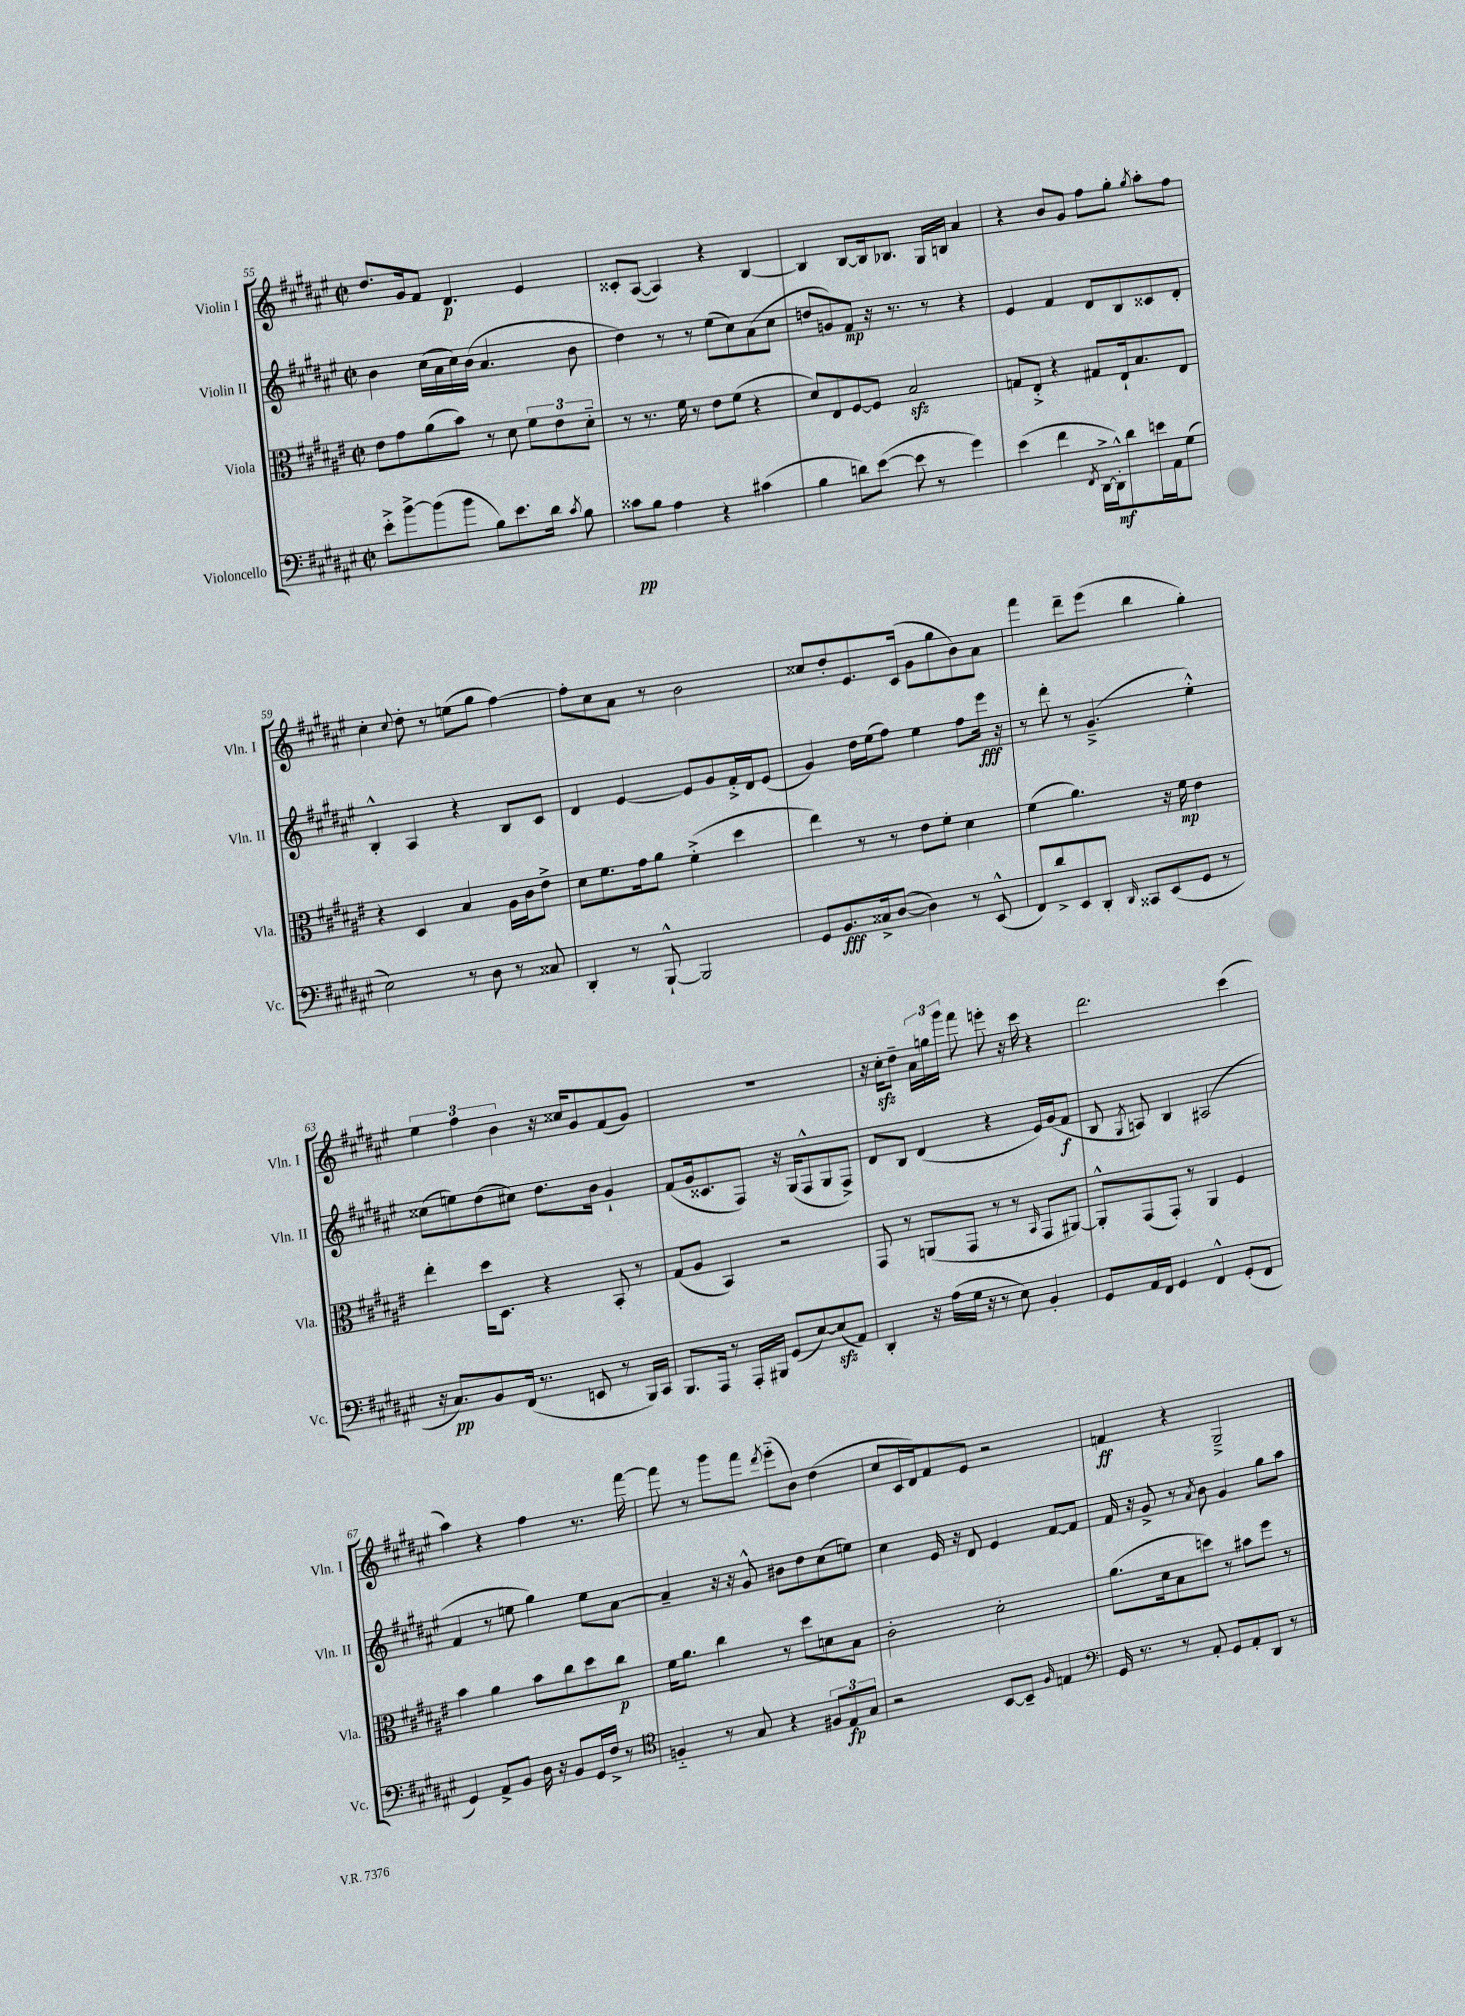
<<
\new StaffGroup <<
\new Staff = "s0" \with { instrumentName = "Violin I" shortInstrumentName = "Vln. I" } {
    \clef treble \key fis \major \defaultTimeSignature \time 2/2
    \autoBeamOff dis''8.[ gis'16 fis'8] dis'4.\p eis'4 |
    cisis'8[-. ais8]~( ais4) r4 b4~ |
    b4 b8[~ b16 bes8.] gis16[ b16] ais'4 |
    r4 b'8[ gis'8] fis''8[ gis''8]-. \acciaccatura { gis''8 } ais''8[-. fis''8] |
    cis''4-. \appoggiatura { cis''8 } dis''8-. r8 e''8[( gis''8] fis''4~) |
    fis''8[-. cis''8 ais'8] r8 b'2 |
    cisis''8[ dis''8-. eis'8. cis'16]( gis'8[ gis''8 b'8) ais'8] |
    fis'''4 dis'''8[-- eis'''8]( b''4 gis''4-.) |
    \tuplet 3/2 { eis''4 fis''4 b'4 } r16 cisis''16[ gis'8 fis'8( gis'8]) |
    R1 |
    r16 cis''16[-.\sfz dis''8]-- \tuplet 3/2 { ais'16[ g''16 gis'''16] } fis'''8 e'''8-. r16 cis'''16 r4 |
    dis'''2. cis'''4( |
    ais''4) r4 fis''4 r8. fis'''16~ |
    fis'''8 r8 gis'''8[ fis'''8] \acciaccatura { dis'''8 } eis'''8[-_( b'8]) dis''4( |
    cis''8[ cis'16 dis'16) fis'8 eis'8] r2 |
    f'4\ff r4 gis2---> \bar "|." |
}
\new Staff = "s1" \with { instrumentName = "Violin II" shortInstrumentName = "Vln. II" } {
    \clef treble \key fis \major \defaultTimeSignature \time 2/2
    \autoBeamOff b'4 cis''16[( ais'16 cis''16) b'16]( ais'4. b'8 |
    dis''4) r8 r8 eis''8[( cis''8) ais'8( cis''8] |
    d''8[ g'8) fis'8]\mp r16 r8. r8 r4 |
    eis'4 fis'4 dis'8[ b8 cisis'8 dis'8]-. |
    b4-.-^ ais4 r4 b8[ cis'8] |
    dis'4 eis'4~ eis'8[ gis'8 fis'16-.-> dis'16 eis'8]( |
    gis'4) dis''16[ eis''16( fis''8]) eis''4 fis''8[ eis'''16]\fff r16 |
    r8 dis'''8-. r8 gis'4.--->( eis''4-.-^) |
    cisis''8[( e''8) dis''8( cis''8]) dis''8.[ b'16] gis'4-! |
    fis'8[( gis'16 cisis'8. fis8]) r16 gis16[( fis8-^ gis8 fis8]->) |
    dis'8[ b8] dis'4( r4 eis'16[) gis'16( fis'8]\f |
    b8 \acciaccatura { gis8 } a8) b4 ais2( |
    fis'4 r8 e''8 gis''4) e''8[ ais'8]~ |
    ais'4-- r16 r16 gis'8-^ bis'8[ dis''8 cis''8( e''8]) |
    cis''4 eis'16 r16 dis'8 eis'4 fis'8[~ fis'8] |
    fis'16 r16 gis'8-> r8 \acciaccatura { ais'8 } b'8 gis'4 gis''8[ ais''8] \bar "|." |
}
\new Staff = "s2" \with { instrumentName = "Viola" shortInstrumentName = "Vla." } {
    \clef alto \key fis \major \defaultTimeSignature \time 2/2
    \autoBeamOff eis'8[ gis'8 ais'8( b'8]) r8 dis'8 \tuplet 3/2 { fis'8[ eis'8 dis'8]-_ } |
    r8 r8. fis'16 r8 eis'8[ fis'8]( r4 |
    dis'8[) eis8 fis8~ fis8] b2\sfz |
    g8[ eis8]-.-> r4 gis8[ eis16-! b8. eis8] |
    r4 dis4 b4 ais16[ cis'16 eis'8]-> |
    dis'8[ fis'8. gis'16 ais'8] fis'4-.->( dis''4 |
    eis''4) r8 r8 eis'8[ fis'8]-. dis'4 |
    fis'4( ais'4.) r16 fis'16\mp eis'4 |
    eis''4-. dis''16[ dis8.] r4 b,8-. r8 |
    gis8[( ais8] b,4) r2 |
    gis,8 r8 a,8[( gis,8] r8 r8 \grace { b,16 } gis,8[ ais,8]~) |
    ais,8[-.-^ gis,8( gis,8]-.) r8 ais,4 fis4 |
    b'4 ais'4 b'8[ cis''8 dis''8 cis''8]\p |
    fis'16[ ais'8.] cis''4 r8 dis''8[ d'8 b8] |
    cis'2-. dis'2-. |
    ais'8.[( dis'16 b8 d''8]) r8 bis'8[ fis''8] r8 \bar "|." |
}
\new Staff = "s3" \with { instrumentName = "Violoncello" shortInstrumentName = "Vc." } {
    \clef bass \key fis \major \defaultTimeSignature \time 2/2
    \autoBeamOff eis'8[-.-> b'8~-> b'8( b'8] b8[) eis'8. dis'16] \acciaccatura { cis'8 } b8 |
    cisis'8[\pp b8] ais4 r4 cis'4( |
    b4 d'8[) eis'8]~( eis'8 r8 gis'4) |
    eis'4( fis'4 \acciaccatura { fis,8 } dis,16[~-> dis,16-.-^\mf) dis'8 e'16 ais,16 gis8]( |
    eis2) r8 dis8 r8 cisis8 |
    dis,4-. r8 b,,8~-!-^ b,,2 |
    gis,8[ b,8.\fff cisis16-> dis8]~( dis4) r8 eis,8-^( |
    fis,8[) dis'8-> eis,8 dis,8]-. \grace { dis,16 } cisis,8[ eis,8( gis,8] r8 |
    r16 cis8.[\pp) b,8 fis,16]( r8. e,8 r8 b,,16[) cis,16] |
    b,,8.[ ais,,16] r8 ais,,16[-. bis,,16] gis,8[( eis8~) eis8\sfz( ais,8]) |
    dis,4-. r16 ais16[( gis16] r16 r8 eis8) b,4-. |
    gis,8[ ais,16 fis,16] gis,4 fis,4-^ gis,8[-.( fis,8] |
    gis,4) ais,8[-> b,8] dis16 r16 b,8[ gis,16 fis16]-> r8 |
    \clef tenor f4-_ r8 gis8 r4 \tuplet 3/2 { fis8[ eis8\fp gis8] } |
    r2 b,8[~ b,8]-- \grace { fis16 } e4 |
    \clef bass gis,16 r8. r8 ais,8-. gis,8[ ais,8-. dis,8] r8 \bar "|." |
}
>>
>>
\layout { \context { \Score currentBarNumber = #55 } }
